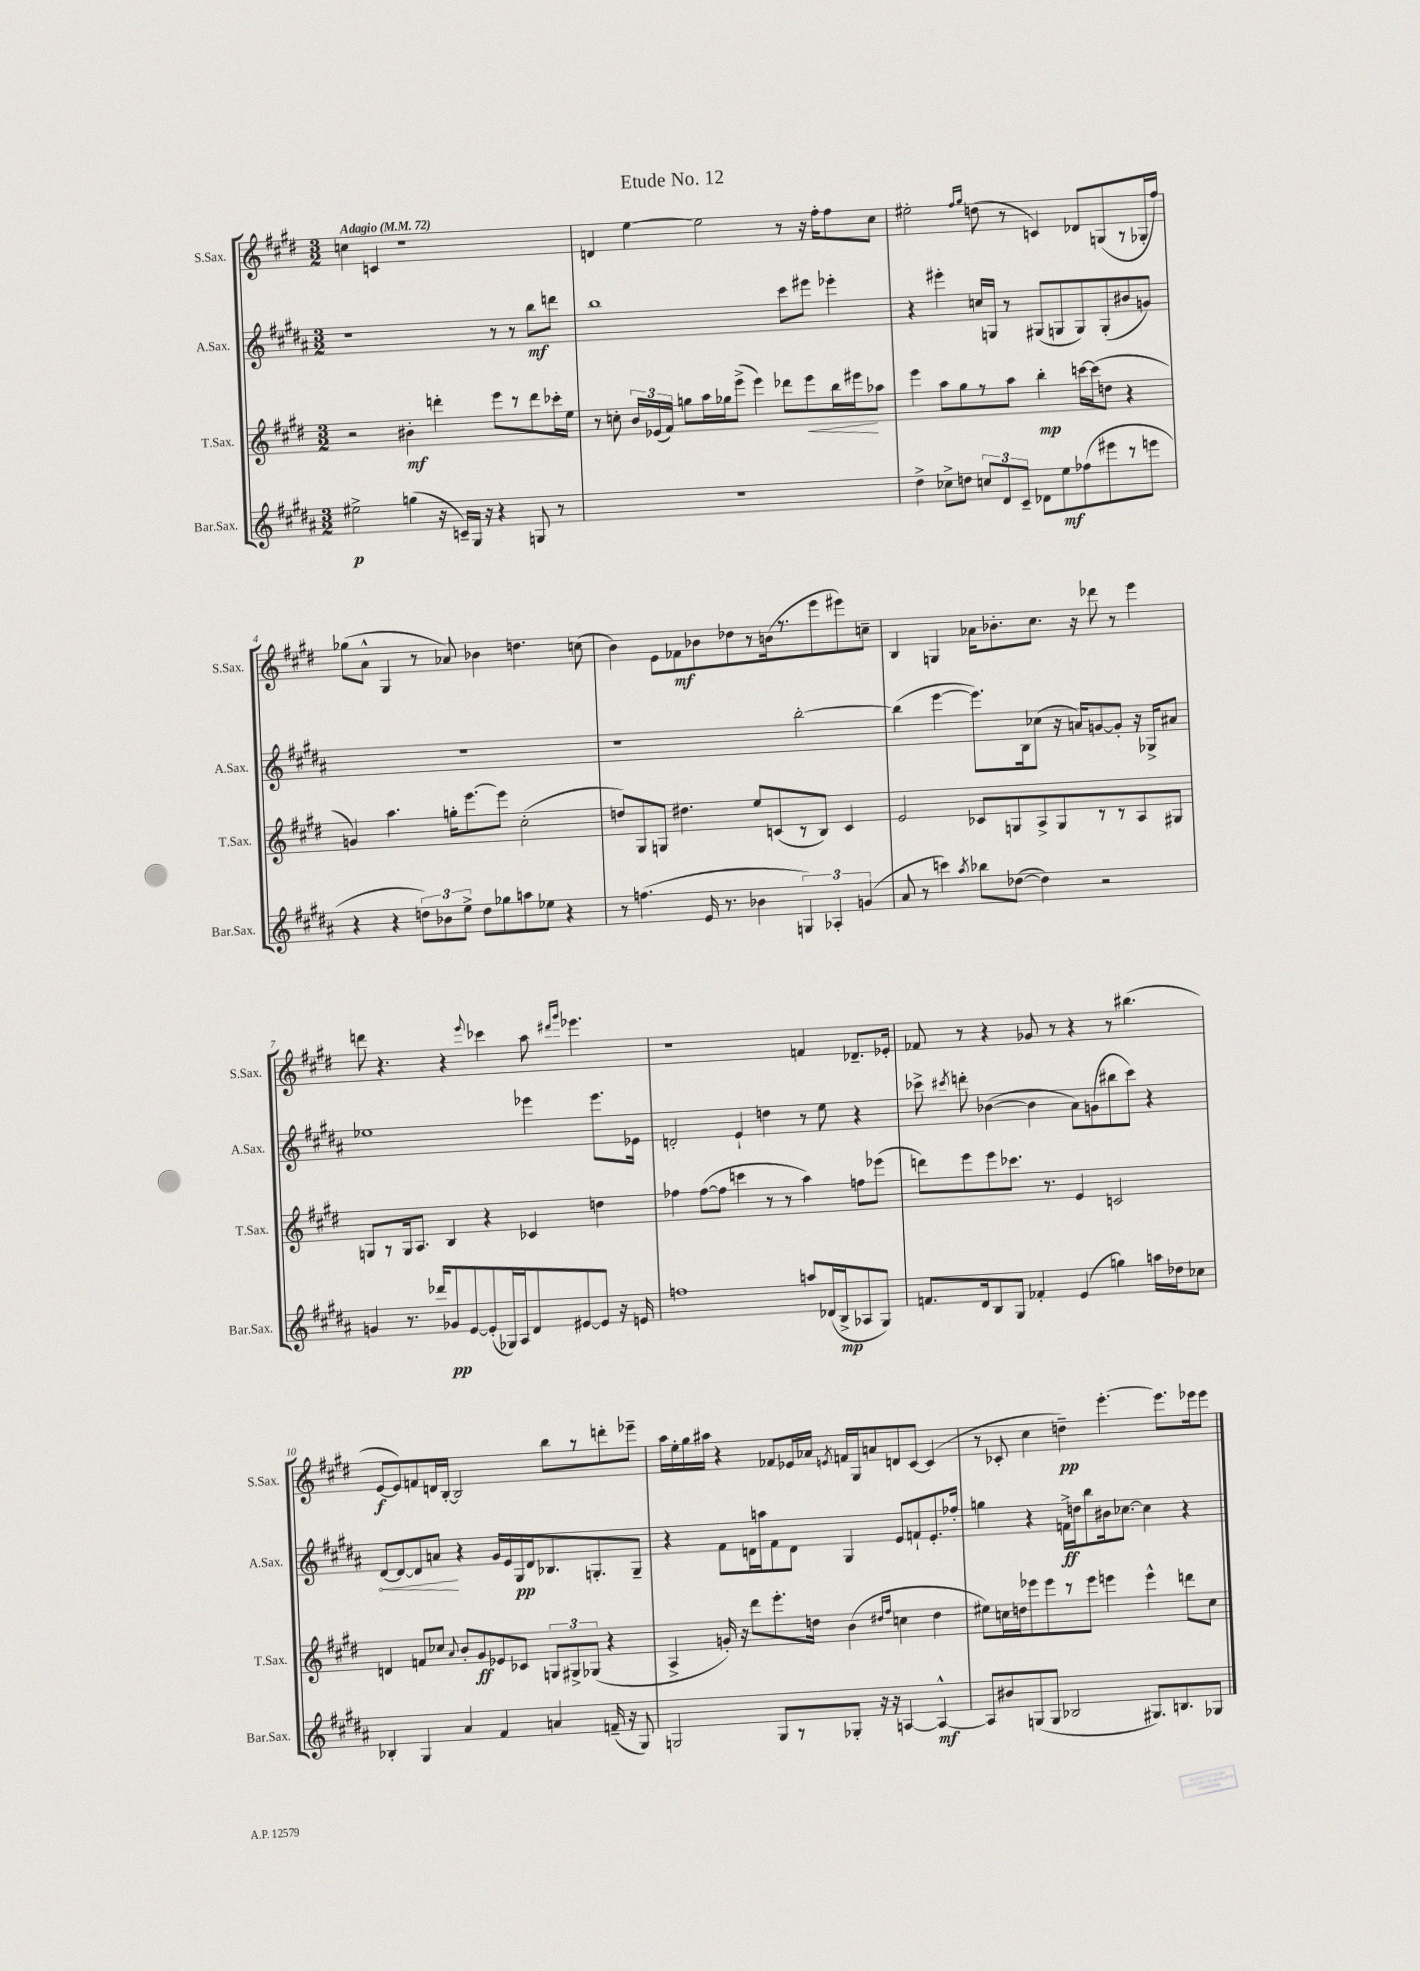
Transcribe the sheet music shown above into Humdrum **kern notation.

**kern	**dynam	**kern	**dynam	**kern	**dynam	**kern	**dynam
*part4	*part4	*part3	*part3	*part2	*part2	*part1	*part1
*staff4	*staff4	*staff3	*staff3	*staff2	*staff2	*staff1	*staff1
*I"Bar.Sax.	*	*I"T.Sax.	*	*I"A.Sax.	*	*I"S.Sax.	*
*I'Bar.Sax.	*	*I'T.Sax.	*	*I'A.Sax.	*	*I'S.Sax.	*
*clefG2	*	*clefG2	*	*clefG2	*	*clefG2	*
*k[f#c#g#d#a#]	*	*k[f#c#g#d#]	*	*k[f#c#g#d#a#]	*	*k[f#c#g#d#]	*
*M3/2	*	*M3/2	*	*M3/2	*	*M3/2	*
*MM72	*	*MM72	*	*MM72	*	*MM72	*
=1	=1	=1	=1	=1	=1	=1	=1
!	!	!	!	!	!	!LO:TX:a:B:t=Adagio	!
2ee#X^\	p	2r	.	1r	.	4ccn\	.
.	.	.	.	.	.	4cn/	.
(4ggn\	.	4b#X'\	mf	.	.	1r	.
16r	.	4dddn'\	.	.	.	.	.
16cn~/LL)	.	.	.	.	.	.	.
16G#/JJ	.	.	.	.	.	.	.
16r	.	.	.	.	.	.	.
4r	.	8eee\L	.	8r	.	.	.
.	.	8r	.	8r	.	.	.
8Gn/	.	8ddd\	.	8bb\L	mf	.	.
8r	.	16ccc-X'\L	.	8dddn\J	.	.	.
.	.	16ee\JJ	.	.	.	.	.
=2	=2	=2	=2	=2	=2	=2	=2
1.r	.	8r	.	1bb	.	4dn/	.
.	.	8ccn'\	.	.	.	.	.
.	.	24b/LL	.	.	.	[4ee\	.
.	.	(24e-X/	.	.	.	.	.
.	.	24f#/JJ)	.	.	.	.	.
.	.	8ggn\L	.	.	.	.	.
.	.	16aa\L	.	.	.	2ee\]	.
.	.	16gg-X\J	.	.	.	.	.
.	.	(8eee^\J	.	.	.	.	.
.	.	4eee\)	.	.	.	.	.
.	.	8ddd-X\L	.	8ccc#\L	.	8r	.
!	!	!	!LO:HP:b	!	!	!	!
.	.	8eee\	<	8eee#X\J	.	16r	.
.	.	.	.	.	.	16ff#'\KL	.
.	.	16bb\L	.	4eee-X'\	.	8ff#\	.
.	.	16eee#X\J	.	.	.	.	.
.	.	8aa-X\J	[	.	.	8cc#\J	.
=3	=3	=3	=3	=3	=3	=3	=3
4dd#^\	.	4eee\	.	4r	.	2ee#X'\	.
8cc-X^\L	.	8aa\L	.	4eee#X'\	.	.	.
8ddn\J	.	8gg#\	.	.	.	.	.
.	.	.	.	.	.	16qqff#/LL	.
.	.	.	.	.	.	16qqgg#/JJ	.
12ccn/L	.	8r	.	16ccn/LL	.	(8ddn\	.
.	.	.	.	16Gn/JJ	.	.	.
12d#/	.	.	.	.	.	.	.
.	.	8aa\J	.	8r	.	8r	.
12c#~/J	.	.	.	.	.	.	.
8d-X\L	.	4bb'\	mp	(8G#X/L	.	4cn/)	.
8ee\	mf	.	.	8Gn/	.	.	.
(8ff-X\	.	[16cccn\LL	.	8G/)	.	8d-X/L	.
.	.	(16ccc\J]	.	.	.	.	.
8eee#X\	.	8ddn\J	.	(8G'/	.	(8Gn/	.
8r	.	4r	.	8b#X/	.	8r	.
8eeen\J	.	.	.	8gn/J)	.	16G-X'/L	.
.	.	.	.	.	.	16ff#/JJ)	.
!!LO:LB:g=z
=4	=4	=4	=4	=4	=4	=4	=4
4r	.	4gn/)	.	1.r	.	(8gg-X\L	.
.	.	.	.	.	.	8a^^\J	.
4r	.	4.aa\	.	.	.	4G#/	.
12ddn\L)	.	.	.	.	.	8r	.
12b-X\	.	.	.	.	.	.	.
.	.	16ggn'\KL	.	.	.	8a-X/)	.
12ee^\J	.	.	.	.	.	.	.
.	.	[8.eee\	.	.	.	.	.
8dd\L	.	.	.	.	.	4b-X\	.
8gg-X\	.	8eee\J]	.	.	.	.	.
8aan\	.	(2cc#'\	.	.	.	4.ddn\	.
8ee-X\J	.	.	.	.	.	.	.
4r	.	.	.	.	.	.	.
.	.	.	.	.	.	(8ccn\	.
=5	=5	=5	=5	=5	=5	=5	=5
8r	.	8ddn/L)	.	1r	.	4b\)	.
(4.ffn\	.	8G#/	.	.	.	.	.
.	.	8Gn/J	.	.	.	8e\L	.
.	.	4.dd#X\	.	.	.	8f-X\	mf
16e/	.	.	.	.	.	8b-X\	.
8.r	.	.	.	.	.	.	.
.	.	.	.	.	.	8dd-X\	.
4b-X\	.	8ee/L	.	.	.	8r	.
.	.	(8cn/	.	.	.	(16bn\k	.
.	.	.	.	.	.	8.r	.
6Gn/)	.	8r	.	[2bb'\	.	.	.
.	.	8B/J)	.	.	.	8eee\	.
6A-X'/	.	.	.	.	.	.	.
.	.	4c/	.	.	.	8eee#X\)	.
(6gn/	.	.	.	.	.	.	.
.	.	.	.	.	.	8ccn~\J	.
=6	=6	=6	=6	=6	=6	=6	=6
8a#/	.	2e/	.	(4bb\]	.	4B/	.
8r	.	.	.	.	.	.	.
4cccn\)	.	.	.	[4eee\	.	4Gn/	.
8qaa#/	.	.	.	.	.	.	.
8bb-X\L	.	8c-X/L	.	8.eee\L])	.	16a-X\KL	.
.	.	.	.	.	.	8.b-X'\	.
([8dd-X\J	.	8Gn/	.	.	.	.	.
.	.	.	.	16B\k	.	.	.
4dd-\])	.	8A^/	.	(8cc-X\J	.	8.cc#\J	.
.	.	8G/	.	16r	.	.	.
.	.	.	.	16an/KL)	.	16r	.
2r	.	8r	.	[8gn/	.	8ddd-X\	.
.	.	8r	.	8g'/J]	.	8r	.
.	.	8A/	.	16r	.	4eee\	.
.	.	.	.	16G-X^/KL	.	.	.
.	.	8G#X/J	.	8a#X/J	.	.	.
!!LO:LB:g=z
=7	=7	=7	=7	=7	=7	=7	=7
4gn/	.	8Gn/L	.	1ee-X	.	8dddn\	.
.	.	8r	.	.	.	4.r	.
8.r	.	16G/k	.	.	.	.	.
.	.	8.A/J	.	.	.	.	.
16ddd-X/KL	.	.	.	.	.	.	.
8g-X/	pp	4B/	.	.	.	4r	.
[8e/	.	.	.	.	.	.	.
.	.	.	.	.	.	8qqeee/	.
(8e'/]	.	4r	.	.	.	4ccc-X\	.
16G-X/L)	.	.	.	.	.	.	.
16A#/J	.	.	.	.	.	.	.
8d#/	.	4c-X/	.	4eee-X\	.	8aa\	.
.	.	.	.	.	.	16qqddd#X/LL	.
.	.	.	.	.	.	16qqggg#/JJ	.
[8e#X/	.	.	.	.	.	4.eee-X\	.
8e#/J]	.	4ddn\	.	8.eee-\L	.	.	.
16r	.	.	.	.	.	.	.
16en/	.	.	.	16e-X\Jk	.	.	.
=8	=8	=8	=8	=8	=8	=8	=8
1ffn	.	4ff-X\	.	2dn'/	.	1r	.
.	.	([8ff-\L	.	.	.	.	.
.	.	8ff-\J]	.	.	.	.	.
.	.	4cccn\	.	4e`/	.	.	.
.	.	8r	.	4ddn\	.	.	.
.	.	8r	.	.	.	.	.
8aan/L	.	4aa\)	.	8r	.	4fn/	.
(16d-X/L	.	.	.	8ee\	.	.	.
16B^/J	mp	.	.	.	.	.	.
8A-X/	.	8ffn\L	.	4r	.	8.d-X~/L	.
8G#/J)	.	(8eee-X\J	.	.	.	.	.
.	.	.	.	.	.	16e-X'/Jk	.
=9	=9	=9	=9	=9	=9	=9	=9
8.fn/L	.	8dddn\L)	.	8ccc-X^\	.	8f-X/	.
.	.	.	.	8qccc#X/	.	.	.
.	.	8eee\	.	8dddn'\	.	8r	.
16d#/k	.	.	.	.	.	.	.
8B/	.	8eee\	.	([4b-X\	.	4r	.
8G#/J	.	8.ccc-X\J	.	.	.	.	.
4f-X'/	.	.	.	4b-\]	.	8g-X/	.
.	.	8.r	.	.	.	.	.
.	.	.	.	.	.	8r	.
(4e/	.	4e/	.	8a#\L)	.	4r	.
.	.	.	.	(8gn\	.	.	.
4ggn\)	.	2cn/	.	8bb#X\	.	8r	.
.	.	.	.	8ccc#\J)	.	(4.bb#X\	.
16aan\LL	.	.	.	4r	.	.	.
16dd-X\J	.	.	.	.	.	.	.
8cc-X\J	.	.	.	.	.	.	.
!!LO:LB:g=z
=10	=10	=10	=10	=10	=10	=10	=10
!	!	!	!	!	!LO:HP:b	!	!
4B-X'/	.	4dn/	.	[8d#/L	<	[8e/L	f
.	.	.	.	8d#/_	.	8e/])	.
4G#/	.	8fn/L	.	8d#/]	.	8fn/	.
.	.	8cc-X/J	.	8an/J	.	16dn/L	.
.	.	.	.	.	.	[16B'/JJ	.
.	.	8qqa/	.	.	.	.	.
4a#/	.	8b'/L	.	4r	[	2B/]	.
.	.	8g#/	ff	.	.	.	.
4f#/	.	8e-X/	.	16g#/LL	.	.	.
.	.	.	.	16e/	.	.	.
.	.	8c-X/J	.	16G#/	pp	.	.
.	.	.	.	16d#/J	.	.	.
4an/	.	12Gn/L	.	8.B-X/	.	8bb\L	.
.	.	12G#X^/	.	.	.	.	.
.	.	.	.	.	.	8r	.
.	.	(12G-X/J	.	.	.	.	.
.	.	.	.	8.Gn'/	.	.	.
(16fn~/	.	4r	.	.	.	8dddn'\	.
16r	.	.	.	.	.	.	.
8G#/)	.	.	.	8G~/J	.	8eee-X~\J	.
=11	=11	=11	=11	=11	=11	=11	=11
2Gn/	.	4A^/	.	4r	.	16aa\LL	.
.	.	.	.	.	.	16ee'\	.
.	.	.	.	.	.	16gg#\	.
.	.	.	.	.	.	16aa#X\JJ	.
.	.	16gn'/)	.	8f#\L	.	4r	.
.	.	16r	.	.	.	.	.
.	.	8ddd#\L	.	16dn\L	.	.	.
.	.	.	.	16aan\J	.	.	.
8G/L	.	8.eee'\	.	8f#\	.	8f-X/L	.
8r	.	.	.	8d\J	.	16e-X/L	.
.	.	16ddn\Jk	.	.	.	16a-X/JJ	.
.	.	.	.	.	.	8qen/	.
8G-X'/J	.	(4b\	.	4G#/	.	16fn/LL	.
.	.	.	.	.	.	16G#/J	.
16r	.	.	.	.	.	8an/	.
16r	.	.	.	.	.	.	.
.	.	16qqdd#X/LL	.	.	.	.	.
.	.	16qqff#/JJ	.	.	.	.	.
[4An/	.	4ccn\	.	8e/L	.	8dn/	.
.	.	.	.	8fn`/	.	[8c#/J	.
4A^^/_	mf	4dd#\	.	8.e'/	.	(4c#/]	.
.	.	.	.	16ff-X'/Jk	.	.	.
=12	=12	=12	=12	=12	=12	=12	=12
8A/L]	.	8ee#X\L)	.	4ggn\	.	8r	.
8b#X/	.	16ccn\L	.	.	.	8c-X'/	.
.	.	16ddn\J	.	.	.	.	.
(8Gn/	.	8eee-X\	.	4r	.	4cc#\	.
8G/J	.	8eee-\	.	.	.	.	.
2B-X/	.	8r	.	16fn^\LL	ff	4ddn~\)	pp
.	.	.	.	16ddn\J	.	.	.
.	.	8eee-\J	.	8bb\	.	.	.
.	.	4eeen\	.	16b#X\k	.	[4.eee'\	.
.	.	.	.	[8.cc-X\J	.	.	.
8.G#X/L)	.	4eee^^\	.	4cc-\]	.	.	.
.	.	.	.	.	.	8.eee\L]	.
8.Bn/	.	.	.	.	.	.	.
.	.	8dddn\L	.	4r	.	.	.
.	.	.	.	.	.	16eee-X\k	.
8G-X/J	.	8cc\J	.	.	.	8eee-\J	.
==	==	==	==	==	==	==	==
*-	*-	*-	*-	*-	*-	*-	*-
